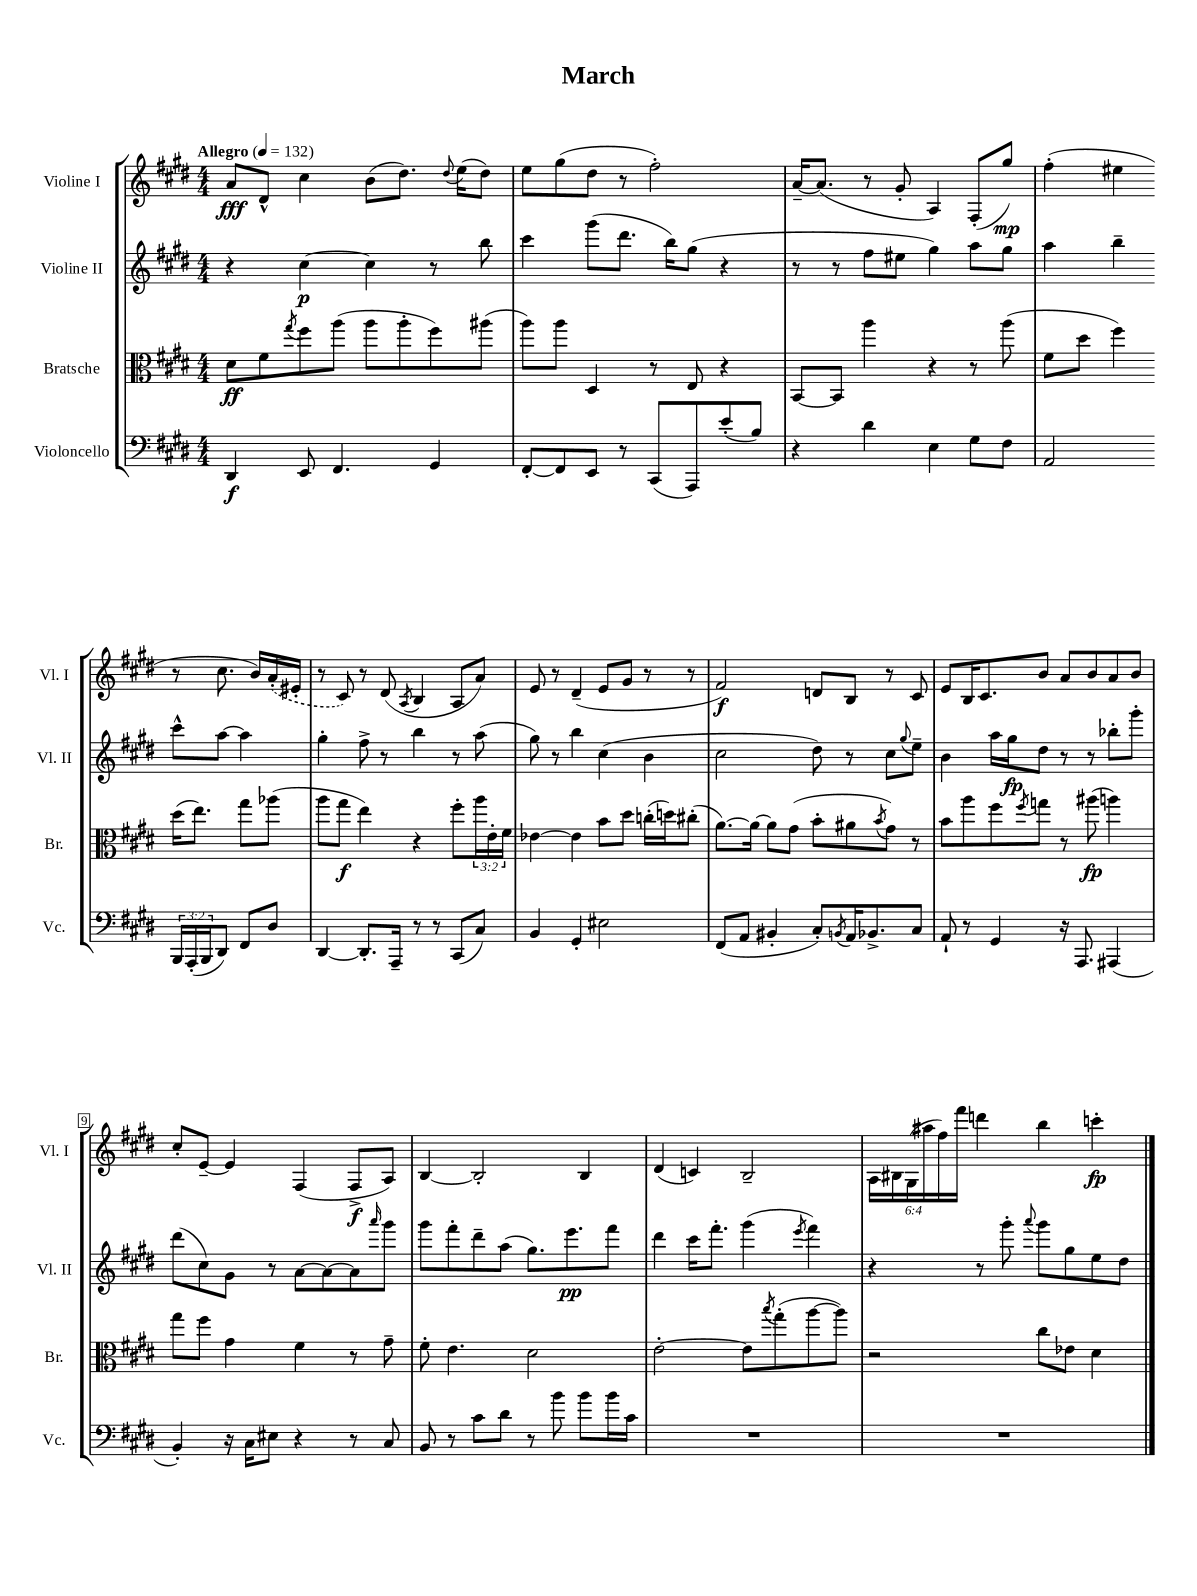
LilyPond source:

\header { title = "March" }
<<
\new StaffGroup <<
\new Staff = "s0" \with { instrumentName = "Violine I" shortInstrumentName = "Vl. I" } {
    \clef treble \key e \major \numericTimeSignature \time 4/4 \override Staff.TupletNumber.text = #tuplet-number::calc-fraction-text \tempo "Allegro" 4 = 132
    a'8\fff dis'8-^ cis''4 b'8( dis''8.) \appoggiatura { dis''8 } e''16( dis''8) |
    e''8 gis''8( dis''8 r8 fis''2-.) |
    a'16~-- a'8.( r8 gis'8-. a4) fis8-.( gis''8\mp) |
    fis''4-.( eis''4 r8 cis''8. b'16) \once \slurDashed a'16-.( eis'16-. |
    r8 cis'8) r8 dis'8( \acciaccatura { a8 } b4 a8 a'8) |
    e'8 r8 dis'4--( e'8 gis'8 r8 r8 |
    fis'2\f) d'8 b8 r8 cis'8 |
    e'8 b16 cis'8. b'8 a'8 b'8 a'8 b'8 |
    cis''8-. e'8~-- e'4 fis4( fis8->\f a8) |
    b4~ b2-. b4 |
    dis'4( c'4) b2-- |
    \tuplet 6/4 { a16 bis16 gis16( ais''16 fis''16) fis'''16 } d'''4 b''4 c'''4-.\fp \bar "|." |
}
\new Staff = "s1" \with { instrumentName = "Violine II" shortInstrumentName = "Vl. II" } {
    \clef treble \key e \major \numericTimeSignature \time 4/4
    r4 cis''4~\p cis''4 r8 b''8 |
    cis'''4 gis'''8( dis'''8. b''16) gis''8( r4 |
    r8 r8 fis''8 eis''8 gis''4) a''8 gis''8 |
    a''4 b''4-- cis'''8-^ a''8~ a''4 |
    gis''4-. fis''8-> r8 b''4 r8 a''8( |
    gis''8) r8 b''4 cis''4( b'4 |
    cis''2 dis''8) r8 cis''8 \appoggiatura { gis''8 } e''8-- |
    b'4 a''16 gis''16\fp dis''8 r8 r8 bes''8-. gis'''8-. |
    dis'''8( cis''8) gis'8 r8 a'8~ a'8~ a'8 \grace { a'''16 } gis'''8 |
    gis'''8 fis'''8-. dis'''8-- a''8( gis''8.) e'''8.\pp fis'''8 |
    dis'''4 cis'''16 fis'''8.-. gis'''4( \acciaccatura { e'''8 } fis'''4) |
    r4 r8 gis'''8-. \appoggiatura { a'''8 } gis'''8 gis''8 e''8 dis''8 \bar "|." |
}
\new Staff = "s2" \with { instrumentName = "Bratsche" shortInstrumentName = "Br." } {
    \clef alto \key e \major \numericTimeSignature \time 4/4 \override Staff.TupletNumber.text = #tuplet-number::calc-fraction-text
    dis'8\ff fis'8 \acciaccatura { gis''8 } fis''8 a''8( a''8 a''8-. fis''8) ais''8( |
    a''8) a''8 dis4 r8 e8 r4 |
    b,8~ b,8 a''4 r4 r8 a''8( |
    fis'8 dis''8 fis''4) dis''16( e''8.) gis''8 aes''8( |
    a''8 gis''8\f e''4) r4 fis''8-. \tuplet 3/2 { a''16 e'16-. fis'16 } |
    ees'4~ ees'4 b'8 dis''8 c''16-.( d''16) cis''8-.( |
    a'8.~) a'16~ a'8 gis'8( b'8-. ais'8 \acciaccatura { b'8 } gis'8) r8 |
    b'8 a''8 fis''8 \acciaccatura { fis''8 } g''8 r8 ais''8\fp( a''4) |
    gis''8 fis''8 gis'4 fis'4 r8 gis'8-- |
    fis'8-. e'4. dis'2 |
    e'2~-. e'8 \acciaccatura { b''8 } gis''8-.( a''8~ a''8) |
    r2 cis''8 ees'8 dis'4 \bar "|." |
}
\new Staff = "s3" \with { instrumentName = "Violoncello" shortInstrumentName = "Vc." } {
    \clef bass \key e \major \numericTimeSignature \time 4/4 \override Staff.TupletNumber.text = #tuplet-number::calc-fraction-text
    dis,4\f e,8 fis,4. gis,4 |
    fis,8~-. fis,8 e,8 r8 cis,8( a,,8) e'8-.( b8) |
    r4 dis'4 e4 gis8 fis8 |
    a,2 \tuplet 3/2 { b,,16 a,,16-.( b,,16 } dis,8) fis,8 dis8 |
    dis,4~ dis,8.-. a,,16-- r8 r8 cis,8( cis8) |
    b,4 gis,4-. eis2 |
    fis,8( a,8 bis,4-. cis8-.) \acciaccatura { b,8 } a,16 bes,8.-> cis8 |
    a,8-! r8 gis,4 r16 a,,8. ais,,4( |
    b,4-.) r16 cis16 eis8 r4 r8 cis8 |
    b,8 r8 cis'8 dis'8 r8 b'8 b'8 b'16 cis'16 |
    R1 |
    R1 \bar "|." |
}
>>
>>
\layout { \context { \Score \override BarNumber.stencil = #(make-stencil-boxer 0.1 0.3 ly:text-interface::print) } }
